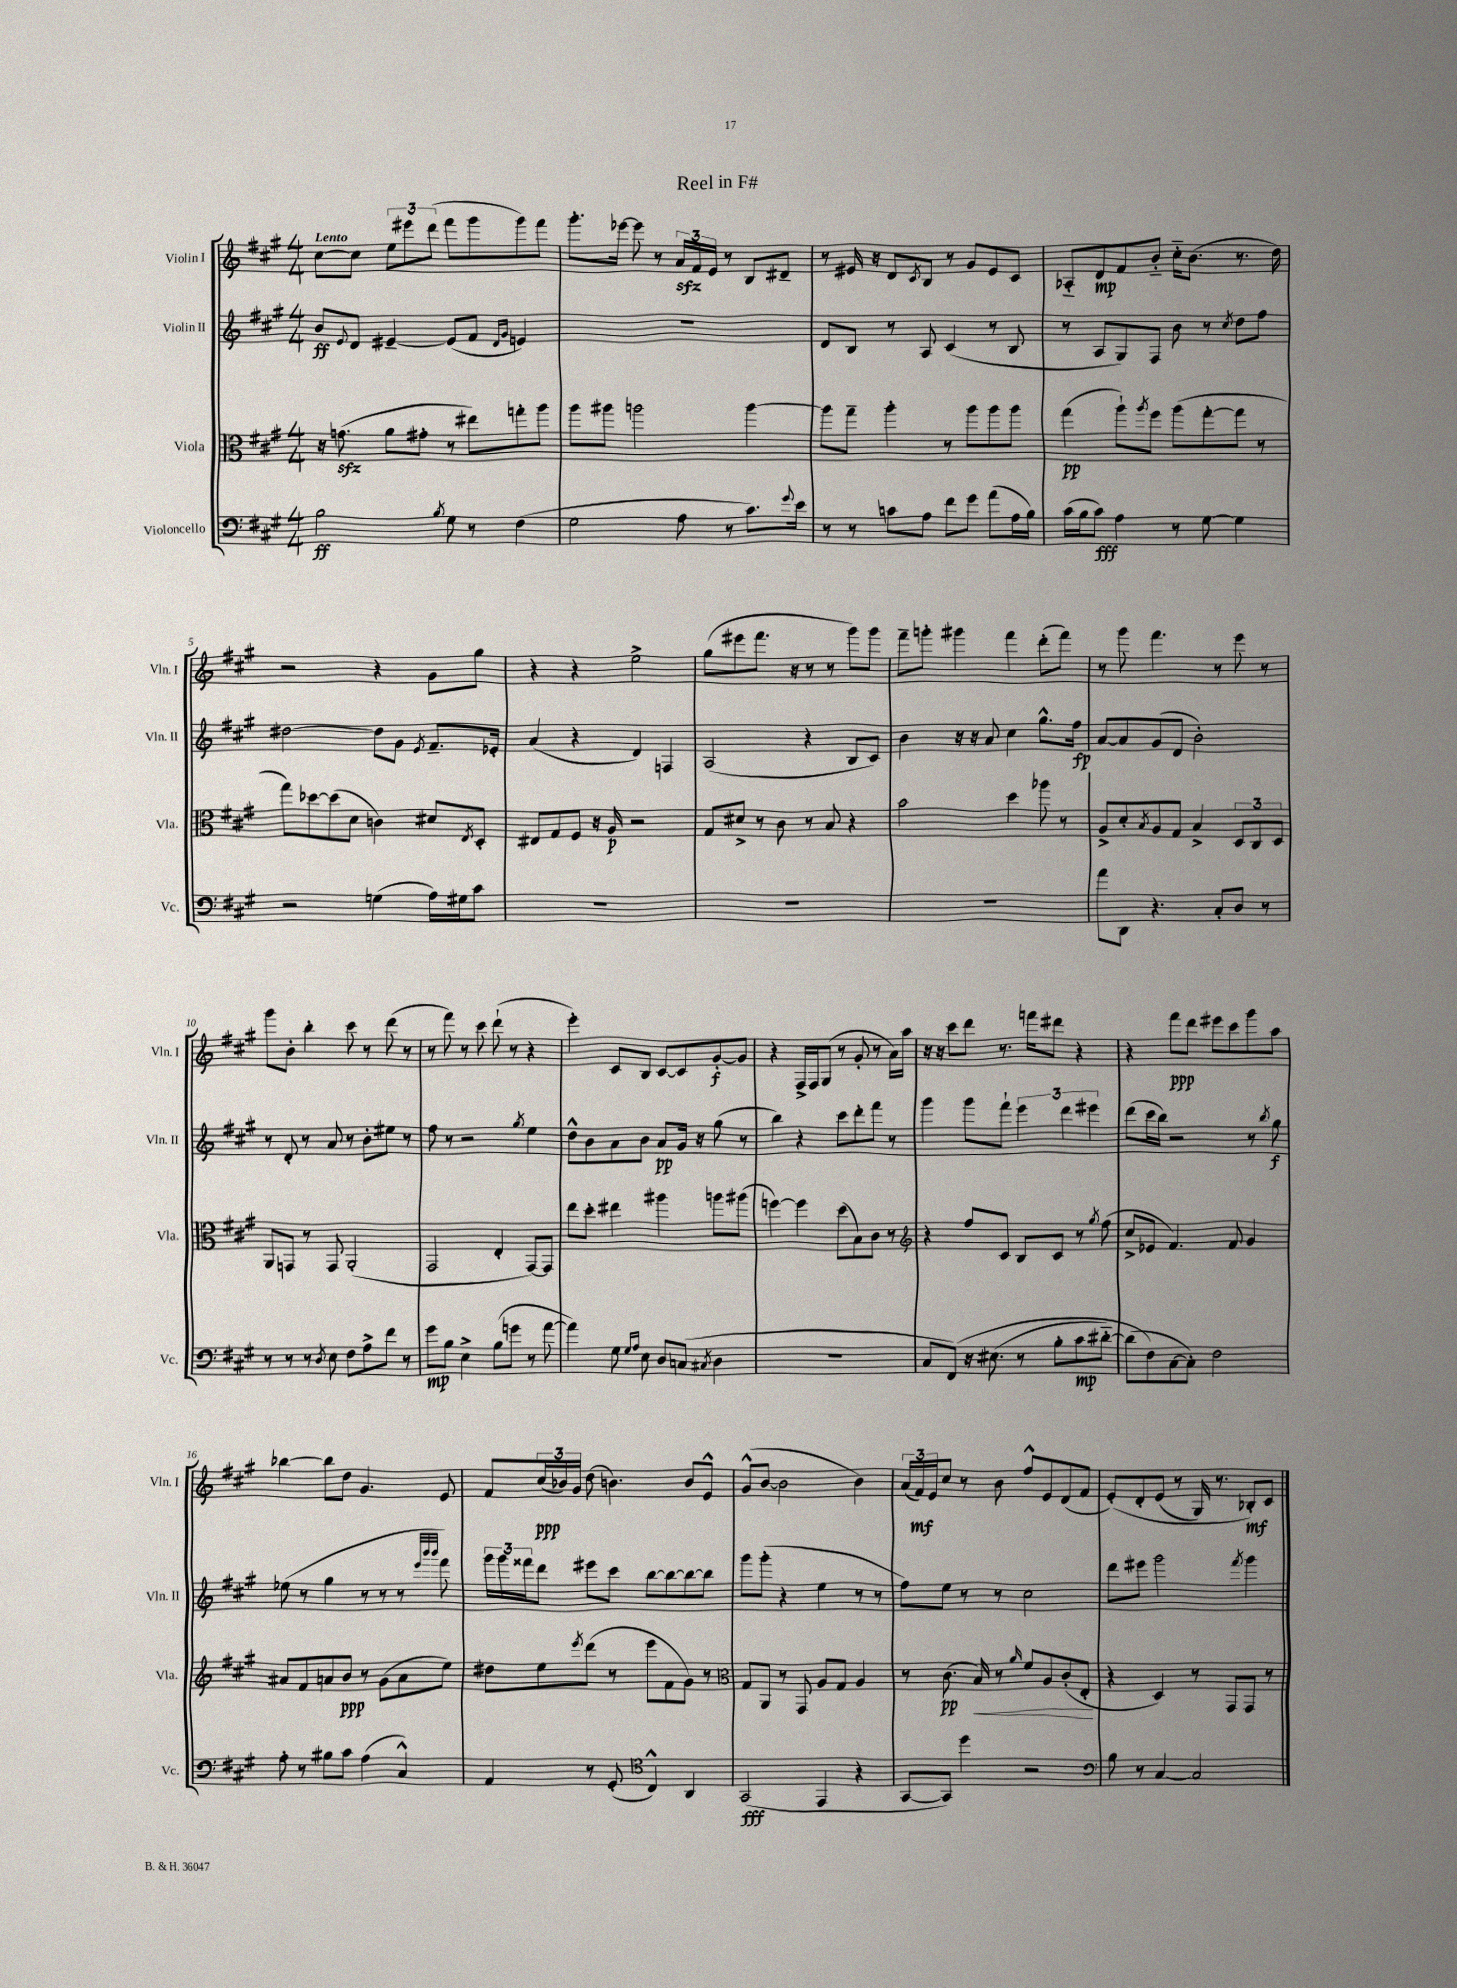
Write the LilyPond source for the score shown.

\header { title = "Reel in F#" }
<<
\new StaffGroup <<
\new Staff = "s0" \with { instrumentName = "Violin I" shortInstrumentName = "Vln. I" } {
    \clef treble \key a \major \numericTimeSignature \time 4/4 \tempo "Lento"
    cis''8~ cis''8 \tuplet 3/2 { e''8 eis'''8 d'''8( } fis'''8 gis'''8 gis'''8) fis'''8 |
    gis'''8.-. ees'''16~ ees'''8 r8 \tuplet 3/2 { a'16\sfz fis'16 e'16 } r8 b8 dis'8-- |
    r8 eis'16 r16 d'8 \acciaccatura { cis'8 } b8 r8 gis'8 eis'8 cis'8 |
    aes8-_ d'8\mp fis'8 b'8-_ cis''16-_ b'8.( r8. d''16) |
    r2 r4 gis'8 gis''8 |
    r4 r4 e''2-> |
    gis''8( eis'''8 fis'''8. r16 r8 r8 gis'''8) gis'''8 |
    fis'''8-- g'''8-. gis'''4 fis'''4 d'''8-.( fis'''8) |
    r8 gis'''8 fis'''4. r8 e'''8 r8 |
    gis'''8 b'8-. b''4-. cis'''8 r8 d'''8( r8 |
    r8 fis'''8) r8 cis'''8 d'''8-!( r8 r4 |
    e'''4-.) cis'8 b8 cis'8~ cis'8 gis'8~-.\f gis'8 |
    r4 fis16-> fis16 gis8( r8 gis'8-. r8 a'16) a''16 |
    r16 r16 cis'''8 d'''8 r8. f'''16 dis'''8 r4 |
    r4 fis'''8\ppp d'''8 eis'''8 cis'''8 gis'''8 a''8 |
    bes''4~ bes''8 d''8 gis'4. e'8 |
    fis'8 \tuplet 3/2 { cis''16\ppp( bes'16) gis'16 } d''8( b'4.) b'8 e'8-^ |
    gis'8-^( b'8~ b'2 b'4) |
    \tuplet 3/2 { a'16( fis'16\mf) e'16 } cis''8 r8 b'8 fis''8-^ e'8 d'8( fis'8 |
    e'8-.)\( d'8-. e'8( r8 gis16) r8. bes8-.\mf\) cis'8 \bar "|." |
}
\new Staff = "s1" \with { instrumentName = "Violin II" shortInstrumentName = "Vln. II" } {
    \clef treble \key a \major \numericTimeSignature \time 4/4
    b'8\ff \appoggiatura { e'8 } d'8 eis'4~-- eis'8( fis'8 \grace { d'16 gis'16 } e'4) |
    R1 |
    d'8 b8 r8 a8 cis'4( r8 b8 |
    r8 a8 gis8) fis8 b'8 r8 \acciaccatura { cis''8 } d''8 fis''8 |
    dis''2~ dis''8 gis'8 \acciaccatura { e'8 } fis'8.-- ees'16-. |
    a'4( r4 d'4) f4 |
    a2( r4 b8 cis'8) |
    b'4 r16 r16 a'8 cis''4 gis''8.-^ fis''16\fp |
    a'8~ a'8 gis'8( d'8 b'2-.) |
    r8 d'8-. r8 a'8 r8 b'8-. eis''8 r8 |
    fis''8 r8 r2 \acciaccatura { gis''8 } e''4 |
    d''8-^ b'8 a'8 b'8 a'8\pp gis'16 r16 gis''8( r8 |
    b''4) r4 cis'''8 d'''8-. fis'''8 r8 |
    gis'''4 gis'''8 fis'''8-! \tuplet 3/2 { e'''4 d'''4 eis'''4 } |
    d'''8( cis'''16 b''16) r2 r8 \acciaccatura { b''8 } gis''8\f |
    ees''8( r8 gis''4 r8 r8 r8 \grace { e'''32 b'''32 b'''32 } fis'''8) |
    \tuplet 3/2 { gis'''16 gis'''16 fisis'''16 } d'''8 eis'''8 cis'''8 b''8~ b''8~ b''8~ b''8 |
    gis'''8 gis'''8-.( r4 e''4 r8 r8 |
    fis''8) e''8 r8 r8 cis''2 |
    d'''8 eis'''8 gis'''2 \acciaccatura { fis'''8 } gis'''4 \bar "|." |
}
\new Staff = "s2" \with { instrumentName = "Viola" shortInstrumentName = "Vla." } {
    \clef alto \key a \major \numericTimeSignature \time 4/4
    r16 g'8.\sfz( a'8 gis'8-. r8 eis''8) g''8-. a''8 |
    a''8 ais''8 a''2 a''4~ |
    a''8 gis''8-- a''4-. r8 a''8 a''8 a''8 |
    gis''4\pp( a''8-!) \acciaccatura { a''8 } fis''8 a''8( gis''8~-. gis''8 r8 |
    gis''8) des''8~ des''8( d'8 c'4) dis'8 \acciaccatura { e8 } d8-. |
    eis8 gis8 fis8 r16 a16\p r2 |
    gis8 dis'8-> r8 cis'8 r8 b8 r4 |
    b'2 d''4 aes''8 r8 |
    a8-> d'8-. \acciaccatura { b8 } a8 gis8 b4-> \tuplet 3/2 { d8 cis8 d8 } |
    a,8 g,8 r8 g,8 a,2-.( |
    gis,2 e4-. gis,8~) gis,8 |
    e''8 d''8-. eis''4 ais''4 a''8 ais''8( |
    f''4~) f''4 d''8( b8) cis'8 r8 |
    \clef treble r4 fis''8 cis'8 b8 cis'8 r8 \acciaccatura { gis''8 } fis''8( |
    cis''8-> ees'8 fis'4.) fis'8 gis'4 |
    ais'8 fis'8 a'8 b'8\ppp r8 gis'8( a'8 e''8) |
    dis''8 e''8 \acciaccatura { e'''8 } d'''8( r8 e'''8 fis'8 gis'8) r8 |
    \clef alto gis8 a,8 r8 gis,8 a8 gis8 a4 |
    r8 cis'8.\pp( b16\<) r8 \grace { a'16 } fis'8 a8 cis'8-.( e8-.\! |
    r4 d4) r8 gis,8 gis,8 r8 \bar "|." |
}
\new Staff = "s3" \with { instrumentName = "Violoncello" shortInstrumentName = "Vc." } {
    \clef bass \key a \major \numericTimeSignature \time 4/4
    b2\ff \acciaccatura { b8 } gis8 r8 fis4( |
    gis2 a8 r8 cis'8.) \appoggiatura { gis'8 } e'16 |
    r8 r8 c'8 a8 fis'8 gis'8 a'8( a16 b16) |
    cis'16( b16 cis'8\fff) a4 r8 gis8~ gis4 |
    r2 g4( a16) gis16 cis'8 |
    R1 |
    R1 |
    R1 |
    a'8 d,8 r4. cis8-. d8 r8 |
    r8 r8 r8 \acciaccatura { d8 } e8 fis8 a8-> fis'8 r8 |
    gis'8\mp b8 e4-> b8( g'8 r8 a'8~ |
    a'4) gis8 \grace { gis16 a16 } e8 d8 c8( \acciaccatura { cis8 } d4 |
    R1 |
    cis8 fis,8)\( r16 eis8.( r8 b8-. cis'8\mp dis'8~-_) |
    dis'8( fis8\) cis8~ cis8-.) fis2 |
    a8-. r8 bis8 cis'8 a4( cis4-^) |
    a,4 r8 gis,8-.( \clef tenor cis4-^) a,4 |
    gis,2\fff( e,4 r4 |
    gis,8~ gis,8) d''4 r2 |
    \clef bass b8 r8 cis4~ cis2 \bar "|." |
}
>>
>>
